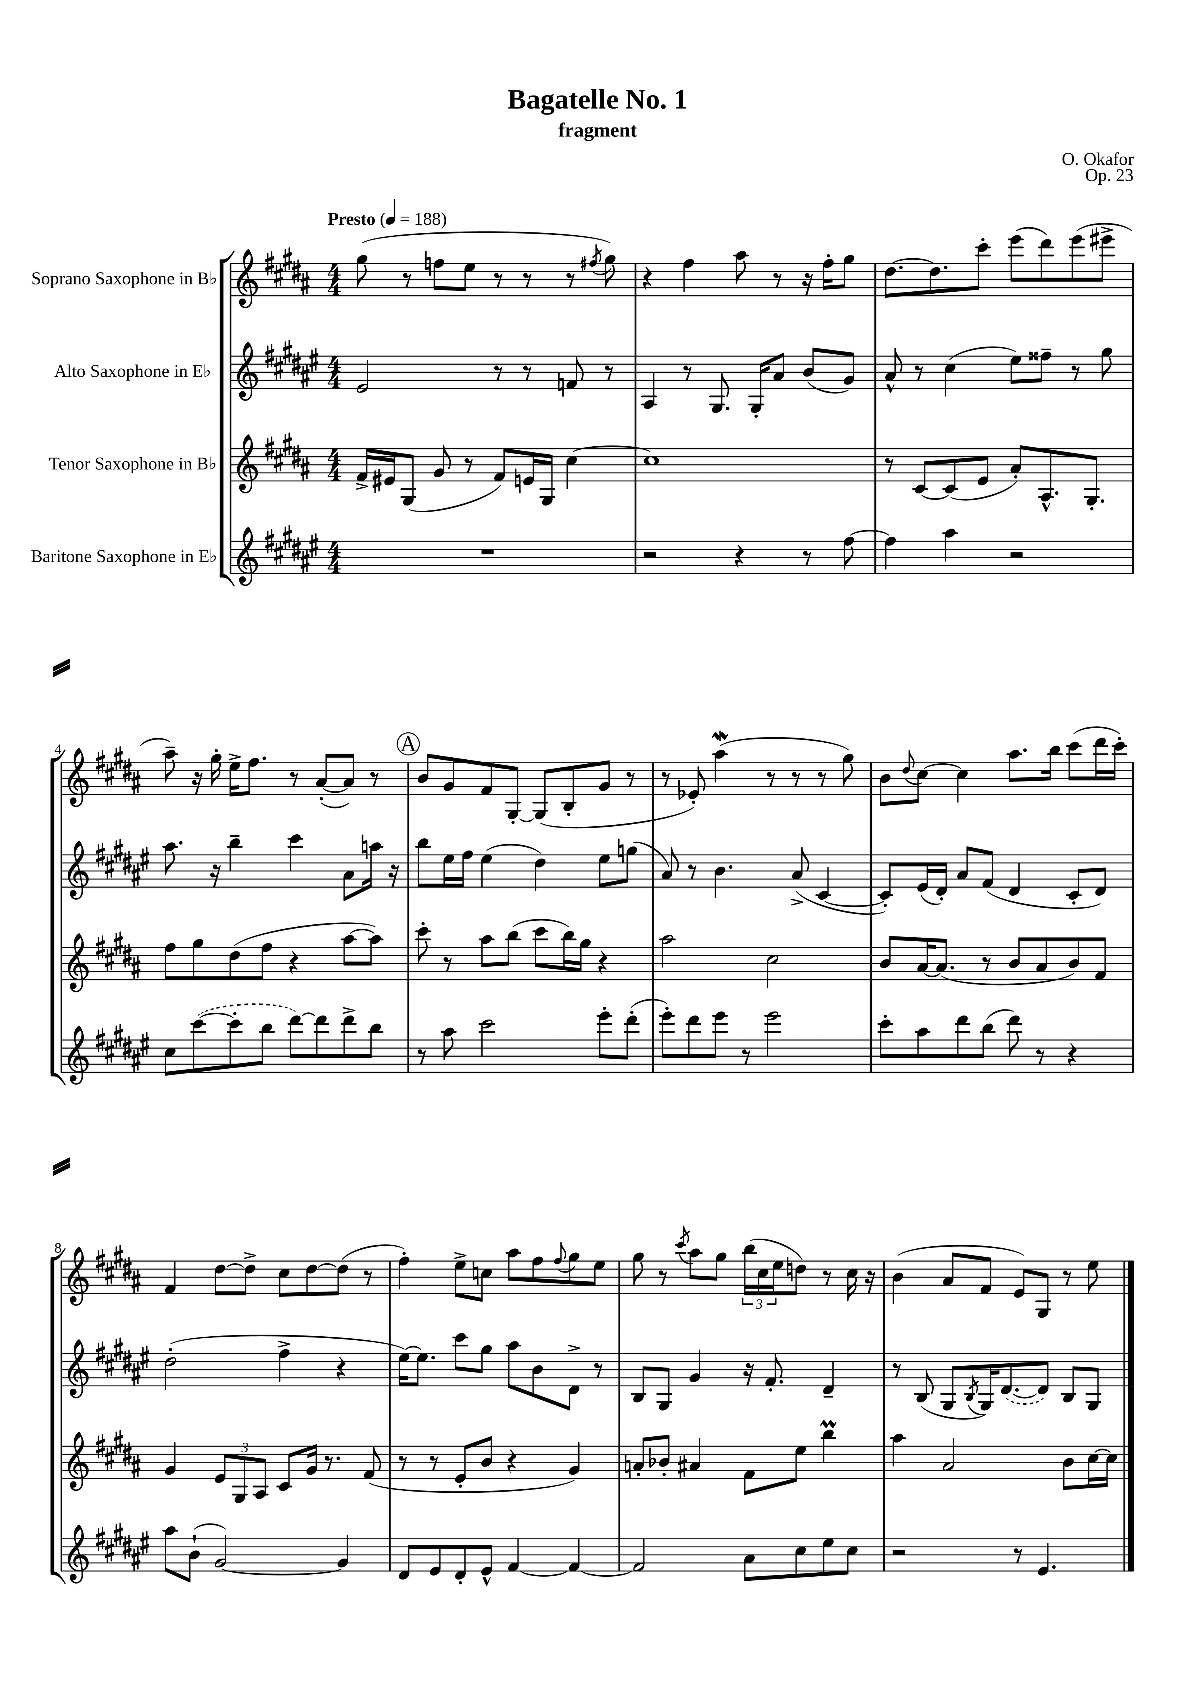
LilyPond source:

\header { title = "Bagatelle No. 1" composer = "O. Okafor" subtitle = "fragment" opus = "Op. 23" }
<<
\new StaffGroup <<
\new Staff = "s0" \with { instrumentName = "Soprano Saxophone in Bb" } {
    \clef treble \key b \major \numericTimeSignature \time 4/4 \tempo "Presto" 4 = 188
    gis''8( r8 f''8 e''8 r8 r8 r8 \acciaccatura { fis''8 } gis''8) |
    r4 fis''4 ais''8 r8 r16 fis''16-. gis''8 |
    dis''8.~ dis''8. cis'''8-. e'''8( dis'''8) e'''8( eis'''8-> |
    ais''8--) r16 gis''16-. e''16-> fis''8. r8 ais'8~-.( ais'8) r8 |
    \mark \markup { \circle "A" } b'8 gis'8 fis'8 gis8~-. gis8( b8-. gis'8 r8 |
    r8 ees'8-.) ais''4\mordent( r8 r8 r8 gis''8) |
    b'8 \appoggiatura { dis''8 } cis''8~ cis''4 ais''8. b''16 cis'''8( dis'''16 cis'''16-.) |
    fis'4 dis''8~ dis''8-> cis''8 dis''8~ dis''8( r8 |
    fis''4-.) e''8-> c''8 ais''8 fis''8 \appoggiatura { fis''8 } gis''8 e''8 |
    gis''8 r8 \acciaccatura { cis'''8 } ais''8 gis''8 \tuplet 3/2 { b''16( cis''16 e''16 } d''8) r8 cis''16 r16 |
    b'4( ais'8 fis'8 e'8) gis8 r8 e''8 \bar "|." |
}
\new Staff = "s1" \with { instrumentName = "Alto Saxophone in Eb" } {
    \clef treble \key fis \major \numericTimeSignature \time 4/4
    eis'2 r8 r8 f'8 r8 |
    ais4 r8 gis8. gis16-. ais'8 b'8( gis'8) |
    ais'8-^ r8 cis''4( eis''8) fisis''8-- r8 gis''8 |
    ais''8. r16 b''4-- cis'''4 ais'8 a''16 r16 |
    \mark \markup { \circle "A" } b''8 eis''16 fis''16 eis''4( dis''4) eis''8 g''8( |
    ais'8) r8 b'4. ais'8->( cis'4~ |
    cis'8-.) eis'16( dis'16-.) ais'8 fis'8( dis'4 cis'8-. dis'8) |
    dis''2-.( fis''4-> r4 |
    eis''16~) eis''8. cis'''8 gis''8 ais''8 b'8 dis'8-> r8 |
    b8 gis8 gis'4 r16 fis'8.-. dis'4-- |
    r8 b8( gis8 \acciaccatura { b8 } gis16) \once \slurDashed dis'8.~( dis'8) b8 gis8 \bar "|." |
}
\new Staff = "s2" \with { instrumentName = "Tenor Saxophone in Bb" } {
    \clef treble \key b \major \numericTimeSignature \time 4/4
    fis'16-> eis'16 gis8( gis'8 r8 fis'8) e'16 gis16 cis''4~ |
    cis''1 |
    r8 cis'8~ cis'8( e'8 ais'8-.) ais8.-^ gis8.-. |
    fis''8 gis''8 dis''8( fis''8 r4 ais''8~ ais''8) |
    \mark \markup { \circle "A" } cis'''8-. r8 ais''8 b''8( cis'''8 b''16) gis''16 r4 |
    ais''2 cis''2 |
    b'8 ais'16~ ais'8.( r8 b'8 ais'8 b'8) fis'8 |
    gis'4 \tuplet 3/2 { e'8 gis8 ais8 } cis'8 gis'16 r8. fis'8( |
    r8 r8 e'8-. b'8 r4 gis'4) |
    a'8-. bes'8-. ais'4 fis'8 e''8 b''4\prall |
    ais''4 ais'2 b'8 cis''16~ cis''16 \bar "|." |
}
\new Staff = "s3" \with { instrumentName = "Baritone Saxophone in Eb" } {
    \clef treble \key fis \major \numericTimeSignature \time 4/4
    R1 |
    r2 r4 r8 fis''8~ |
    fis''4 ais''4 r2 |
    cis''8 \once \slurDashed cis'''8~( cis'''8-. b''8 dis'''8~) dis'''8 dis'''8-> b''8 |
    \mark \markup { \circle "A" } r8 ais''8 cis'''2 eis'''8-. dis'''8-.( |
    eis'''8-.) dis'''8 eis'''8 r8 eis'''2 |
    cis'''8-. ais''8 dis'''8 b''8( dis'''8) r8 r4 |
    ais''8 b'8-!( gis'2~) gis'4 |
    dis'8 eis'8 dis'8-. eis'8-^ fis'4~ fis'4~ |
    fis'2 ais'8 cis''8 eis''8 cis''8 |
    r2 r8 eis'4. \bar "|." |
}
>>
>>
